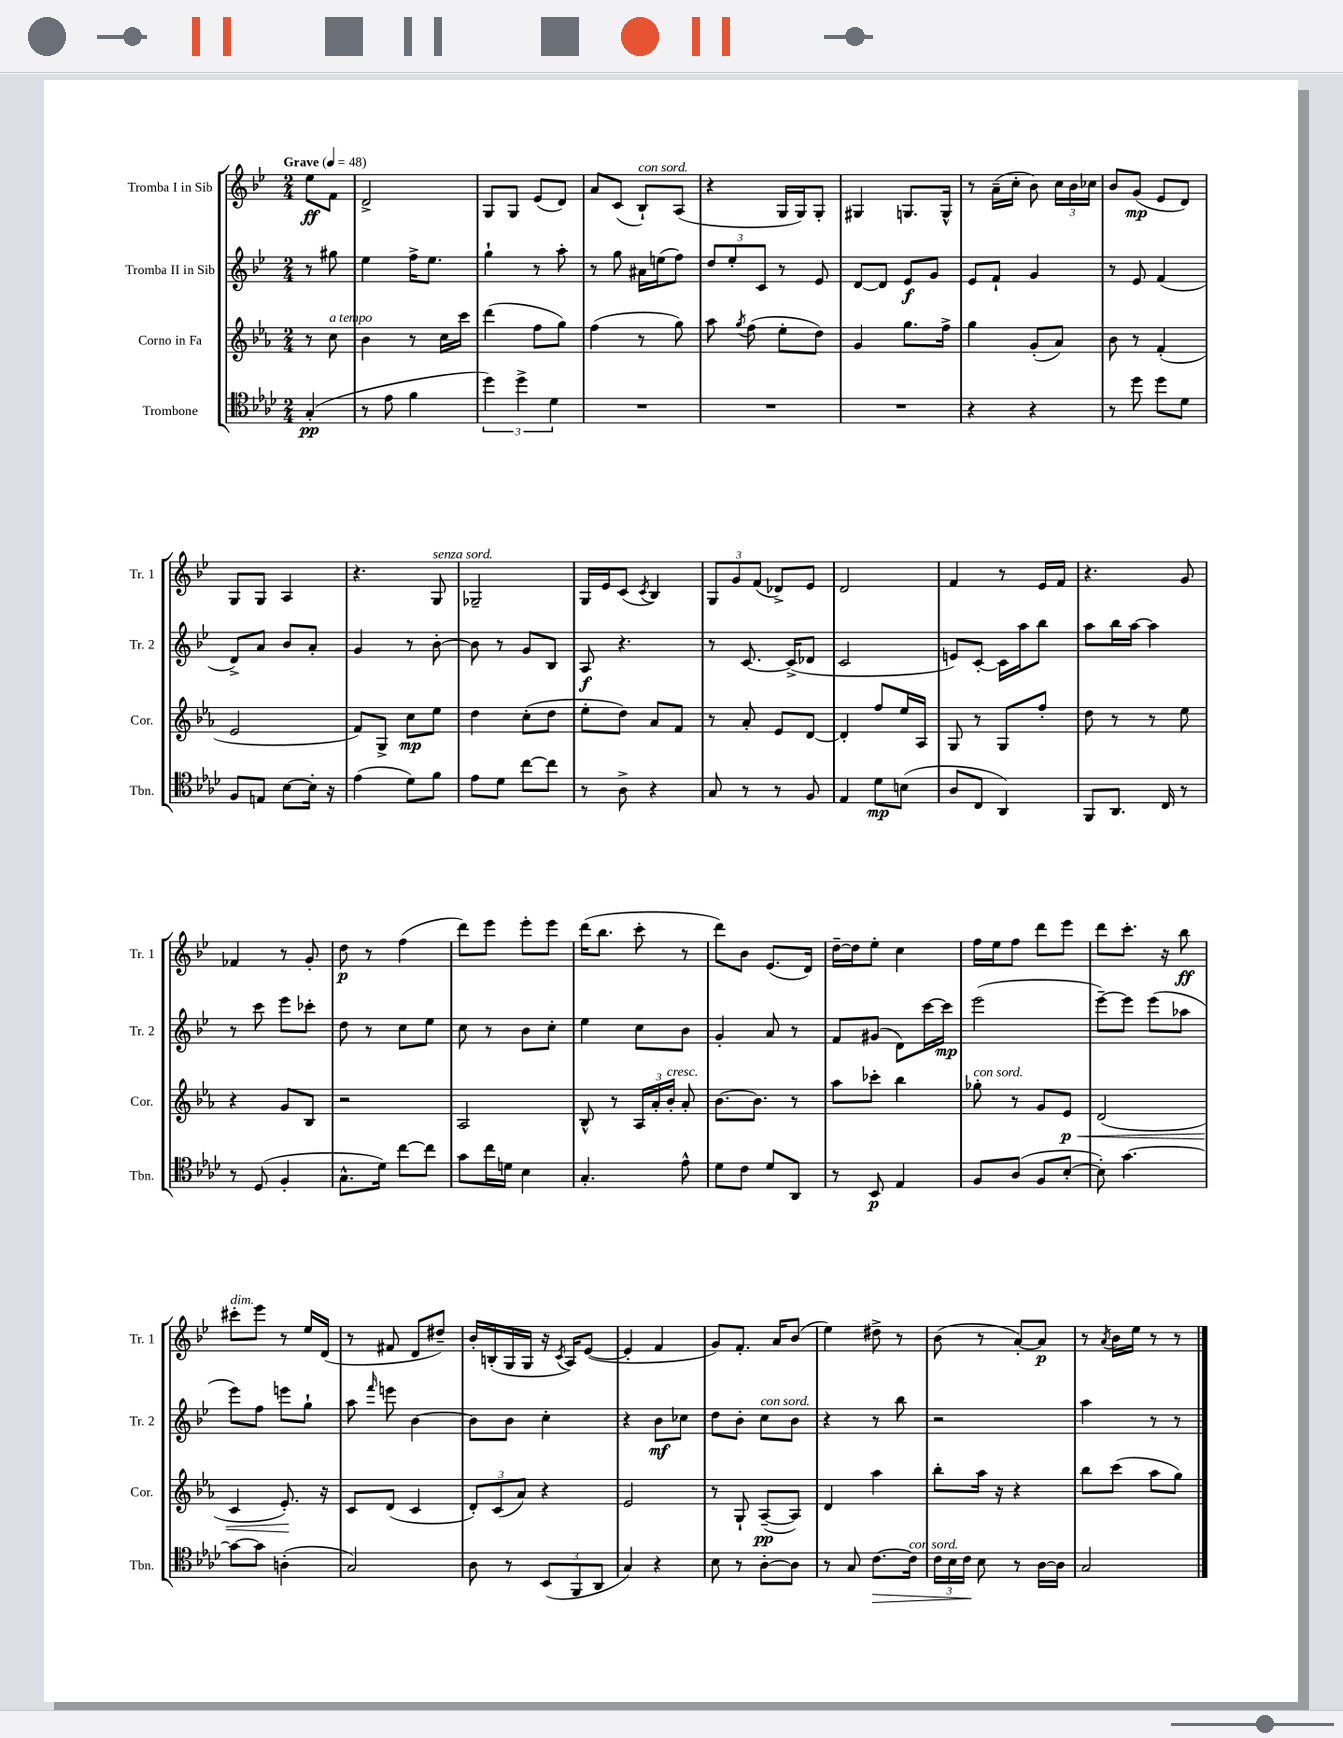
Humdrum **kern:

**kern	**dynam	**kern	**dynam	**kern	**dynam	**kern	**dynam
*part4	*part4	*part3	*part3	*part2	*part2	*part1	*part1
*staff4	*staff4	*staff3	*staff3	*staff2	*staff2	*staff1	*staff1
*I"Trombone	*	*I"Corno in Fa	*	*I"Tromba II in Sib	*	*I"Tromba I in Sib	*
*I'Tbn.	*	*I'Cor.	*	*I'Tr. 2	*	*I'Tr. 1	*
*clefC4	*	*clefG2	*	*clefG2	*	*clefG2	*
*k[b-e-a-d-]	*	*k[b-e-a-]	*	*k[b-e-]	*	*k[b-e-]	*
*M2/4	*	*M2/4	*	*M2/4	*	*M2/4	*
*MM48	*	*MM48	*	*MM48	*	*MM48	*
=	=	=	=	=	=	=	=
!	!	!	!	!	!	!LO:TX:a:B:t=Grave	!
(4G'/	pp	8r	.	8r	.	8ee-\L	ff
!	!	!LO:TX:a:i:t=a tempo	!	!	!	!	!
.	.	8cc\	.	8gg#X\	.	8f\J	.
=1	=1	=1	=1	=1	=1	=1	=1
8r	.	4b-\	.	4ee-\	.	2d^/	.
8e-\	.	.	.	.	.	.	.
4f\	.	8r	.	16ff^\KL	.	.	.
.	.	.	.	8.ee-\J	.	.	.
.	.	16cc\LL	.	.	.	.	.
.	.	16ccc\JJ	.	.	.	.	.
=2	=2	=2	=2	=2	=2	=2	=2
6dd-\)	.	(4ddd\	.	4gg`\	.	8G/L	.
.	.	.	.	.	.	8G/J	.
6dd-^\	.	.	.	.	.	.	.
.	.	8ff\L	.	8r	.	(8e-/L	.
6d-\	.	.	.	.	.	.	.
.	.	8gg\J)	.	8aa'\	.	8d/J)	.
=3	=3	=3	=3	=3	=3	=3	=3
2r	.	(4ff\	.	8r	.	8a/L	.
.	.	.	.	8gg\	.	(8c/J	.
!	!	!	!	!	!	!LO:TX:a:i:t=con sord.	!
.	.	8r	.	16a#X\LL	.	8B-`/L)	.
.	.	.	.	(16een\J	.	.	.
.	.	8gg\)	.	8ff\J)	.	(8A/J	.
=4	=4	=4	=4	=4	=4	=4	=4
2r	.	8aa-\	.	12dd/L	.	4r	.
.	.	.	.	12ee-'/	.	.	.
.	.	8qgg/	.	.	.	.	.
.	.	(8ff\	.	.	.	.	.
.	.	.	.	12c/J	.	.	.
.	.	8ee-'\L	.	8r	.	16G/LL	.
.	.	.	.	.	.	16G/J)	.
.	.	8dd\J)	.	8e-/	.	8G'/J	.
=5	=5	=5	=5	=5	=5	=5	=5
2r	.	4g/	.	[8d/L	.	4G#X/	.
.	.	.	.	8d/J]	.	.	.
.	.	8.gg\L	.	8e-/L	f	8.Gn/L	.
.	.	.	.	8g/J	.	.	.
.	.	16ff^\Jk	.	.	.	16G^^/Jk	.
=6	=6	=6	=6	=6	=6	=6	=6
4r	.	4gg\	.	8e-/L	.	8r	.
.	.	.	.	8f`/J	.	(16a~\LL	.
.	.	.	.	.	.	16cc'\JJ	.
4r	.	(8g'/L	.	4g/	.	8b-\)	.
.	.	8a-/J)	.	.	.	24cc\LL	.
.	.	.	.	.	.	24b-\	.
.	.	.	.	.	.	24cc-X\JJ	.
=7	=7	=7	=7	=7	=7	=7	=7
8r	.	8b-\	.	8r	.	8b-/L	.
8dd-\	.	8r	.	8e-/	.	(8g/J	mp
8dd-\L	.	(4f'/	.	(4f/	.	8e-/L	.
8d-\J	.	.	.	.	.	8d/J)	.
!!LO:LB:g=z
=8	=8	=8	=8	=8	=8	=8	=8
8F/L	.	2e-/	.	8d^/L)	.	8G/L	.
8En/J	.	.	.	8a/J	.	8G/J	.
[8B-\L	.	.	.	8b-/L	.	4A/	.
16B-'\Jk]	.	.	.	8a'/J	.	.	.
16r	.	.	.	.	.	.	.
=9	=9	=9	=9	=9	=9	=9	=9
(4e-\	.	8f/L)	.	4g/	.	4.r	.
.	.	8G^/J	.	.	.	.	.
8d-\L)	.	8cc\L	mp	8r	.	.	.
!	!	!	!	!	!	!LO:TX:a:i:t=senza sord.	!
8f\J	.	8ee-\J	.	[8b-'\	.	8G/	.
=10	=10	=10	=10	=10	=10	=10	=10
8e-\L	.	4dd\	.	8b-\]	.	2G-X~/	.
8d-\J	.	.	.	8r	.	.	.
[8cc\L	.	(8cc'\L	.	8g/L	.	.	.
8cc\J]	.	8dd\J	.	8B-/J	.	.	.
=11	=11	=11	=11	=11	=11	=11	=11
8r	.	8ee-'\L	.	8A/	f	16G/LL	.
.	.	.	.	.	.	16e-/J	.
8A-^\	.	8dd\J)	.	4.r	.	(8c/J	.
.	.	.	.	.	.	8qc/	.
4r	.	8a-/L	.	.	.	4B-/)	.
.	.	8f/J	.	.	.	.	.
=12	=12	=12	=12	=12	=12	=12	=12
8G/	.	8r	.	8r	.	12G/L	.
.	.	.	.	.	.	12g/	.
8r	.	8a-'/	.	[8.c/	.	.	.
.	.	.	.	.	.	(12f/J	.
8r	.	8e-/L	.	.	.	8d-X^/L)	.
.	.	.	.	(16c^/KL]	.	.	.
8F/	.	[8d/J	.	8d-X/J	.	8e-/J	.
=13	=13	=13	=13	=13	=13	=13	=13
4E-/	.	4d'/]	.	2c/	.	2d/	.
8d-\L	mp	8ff/L	.	.	.	.	.
(8Bn\J	.	16ee-/L	.	.	.	.	.
.	.	16A-/JJ	.	.	.	.	.
=14	=14	=14	=14	=14	=14	=14	=14
8A-/L	.	8G/	.	8en/L)	.	4f/	.
8C/J	.	8r	.	[8c'/J	.	.	.
4AA-/)	.	8G/L	.	16c\LL]	.	8r	.
.	.	.	.	16aa\J	.	.	.
.	.	8ff'/J	.	8bb-\J	.	16e-/LL	.
.	.	.	.	.	.	16f/JJ	.
=15	=15	=15	=15	=15	=15	=15	=15
8FF/L	.	8dd\	.	8aa\L	.	4.r	.
8.AA-/J	.	8r	.	16bb-\L	.	.	.
.	.	.	.	[16aa\JJ	.	.	.
.	.	8r	.	4aa\]	.	.	.
16C/	.	.	.	.	.	.	.
8r	.	8ee-\	.	.	.	8g/	.
!!LO:LB:g=z
=16	=16	=16	=16	=16	=16	=16	=16
8r	.	4r	.	8r	.	4f-X/	.
(8D-/	.	.	.	8ccc\	.	.	.
4F'/	.	8g/L	.	8eee-\L	.	8r	.
.	.	8B-/J	.	8ccc-X'\J	.	8g'/	.
=17	=17	=17	=17	=17	=17	=17	=17
8.G^^\L	.	2r	.	8dd\	.	8dd\	p
.	.	.	.	8r	.	8r	.
16d-\Jk)	.	.	.	.	.	.	.
[8cc\L	.	.	.	8cc\L	.	(4ff\	.
8cc\J]	.	.	.	8ee-\J	.	.	.
=18	=18	=18	=18	=18	=18	=18	=18
8g\L	.	2A-/	.	8cc\	.	8ddd\L)	.
16cc\L	.	.	.	8r	.	8eee-\J	.
16dn\JJ	.	.	.	.	.	.	.
4B-\	.	.	.	8b-\L	.	8eee-'\L	.
.	.	.	.	8cc'\J	.	8eee-\J	.
=19	=19	=19	=19	=19	=19	=19	=19
4.G'/	.	8B-^^/	.	4ee-\	.	(16ddd\KL	.
.	.	.	.	.	.	8.bb-\J	.
.	.	8r	.	.	.	.	.
.	.	24A-/LL	.	8cc\L	.	8ccc'\	.
.	.	24a-'/	.	.	.	.	.
!	!	!LO:TX:a:i:t=cresc.	!	!	!	!	!
.	.	24b-'/JJ	.	.	.	.	.
8e-^^\	.	8a-'/	.	8b-\J	.	8r	.
=20	=20	=20	=20	=20	=20	=20	=20
8d-\L	.	[8.b-\L	.	4g'/	.	8ddd\L)	.
8c\J	.	.	.	.	.	8b-\J	.
.	.	8.b-\J]	.	.	.	.	.
8d-/L	.	.	.	8a/	.	(8.e-/L	.
8AA-/J	.	8r	.	8r	.	.	.
.	.	.	.	.	.	16d/Jk)	.
=21	=21	=21	=21	=21	=21	=21	=21
8r	.	8aa-\L	.	8f/L	.	[16dd~\LL	.
.	.	.	.	.	.	16dd\J]	.
8BB-/	p	8ccc-X'\J	.	(8g#X/J	.	8ee-'\J	.
4E-/	.	4bb-\	.	8d\L)	.	4cc\	.
.	.	.	.	[16ccc\L	.	.	.
.	.	.	.	16ccc\JJ]	mp	.	.
=22	=22	=22	=22	=22	=22	=22	=22
!	!	!LO:TX:a:i:t=con sord.	!	!	!	!	!
8F/L	.	8gg-X'\	.	(2eee-\	.	16ff\LL	.
.	.	.	.	.	.	16ee-\J	.
(8A-/J	.	8r	.	.	.	8ff\J	.
8F/L	.	8g/L	.	.	.	8ddd\L	.
!	!	!	!LO:HP:b	!	!	!	!
[8B-'/J	.	8e-/J	< p	.	.	8eee-\J	.
=23	=23	=23	=23	=23	=23	=23	=23
8B-'\])	.	(2d/	.	[8eee-~\L)	.	8ddd\L	.
[4.g\	.	.	.	8eee-\J]	.	8.ccc'\J	.
.	.	.	.	(8eee-\L	.	.	.
.	.	.	.	.	.	16r	.
.	.	.	.	8aa-X\J	.	8bb-\	ff
!!LO:LB:g=z
=24	=24	=24	=24	=24	=24	=24	=24
!	!	!	!	!	!	!LO:TX:a:i:t=dim.	!
8g\L_	.	4c/	.	8eee-\L)	.	8ccc#X'\L	.
8g\J]	.	.	.	8ff\J	.	8eee-\J	.
(4An'\	.	8.e-'/)	.	8eeen\L	.	8r	.
.	.	.	.	8gg`\J	.	16ee-/LL	.
.	.	16r	[	.	.	(16d/JJ	.
=25	=25	=25	=25	=25	=25	=25	=25
2G/)	.	8c/L	.	8aa\	.	8r	.
.	.	.	.	16qqfff/	.	.	.
.	.	(8d/J	.	8eeen\	.	8f#X/	.
.	.	4c/	.	[4b-\	.	8d/L	.
.	.	.	.	.	.	8dd#X~/J)	.
=26	=26	=26	=26	=26	=26	=26	=26
8A-\	.	12d'/L)	.	8b-\L]	.	16b-'/LL	.
.	.	.	.	.	.	(16Bn'/	.
.	.	(12c/	.	.	.	.	.
8r	.	.	.	8b-\J	.	16G/	.
.	.	12a-/J)	.	.	.	.	.
.	.	.	.	.	.	16G/JJ	.
(12BB-/L	.	4r	.	4cc'\	.	16r	.
.	.	.	.	.	.	8qc/	.
.	.	.	.	.	.	16A/KL)	.
12FF/	.	.	.	.	.	.	.
.	.	.	.	.	.	([8e-/J	.
12AA-/J	.	.	.	.	.	.	.
=27	=27	=27	=27	=27	=27	=27	=27
4G/)	.	2e-/	.	4r	.	4e-'/]	.
4r	.	.	.	8b-\L	mf	4f/	.
.	.	.	.	8cc-X\J	.	.	.
=28	=28	=28	=28	=28	=28	=28	=28
8B-\	.	8r	.	8dd\L	.	8g/L)	.
8r	.	8G`/	.	8b-'\J	.	8.f'/J	.
!	!	!	!	!LO:TX:a:i:t=con sord.	!	!	!
[8A-'\L	.	([8A-~/L	pp	8cc\L	.	.	.
.	.	.	.	.	.	16a/KL	.
8A-\J]	.	8A-/J])	.	8b-\J	.	(8b-/J	.
=29	=29	=29	=29	=29	=29	=29	=29
8r	.	4d/	.	4r	.	4ee-\)	.
8G/	.	.	.	.	.	.	.
!	!LO:HP:b	!	!	!	!	!	!
[8.c\L	>	4aa-\	.	8r	.	8dd#X^\	.
.	.	.	.	8bb-\	.	8r	.
!LO:TX:a:i:t=con sord.	!	!	!	!	!	!	!
16c\Jk]	.	.	.	.	.	.	.
=30	=30	=30	=30	=30	=30	=30	=30
24c\LL	.	8bb-'\L	.	2r	.	(8b-\	.
24B-\	.	.	.	.	.	.	.
24c\JJ	.	.	.	.	.	.	.
8B-\	]	16aa-\Jk	.	.	.	8r	.
.	.	16r	.	.	.	.	.
8r	.	4r	.	.	.	[8a'/L)	.
[16A-\LL	.	.	.	.	.	8a/J]	p
16A-\JJ]	.	.	.	.	.	.	.
=31	=31	=31	=31	=31	=31	=31	=31
2G/	.	8bb-\L	.	4aa\	.	8r	.
.	.	.	.	.	.	8qa/	.
.	.	(8ccc\J	.	.	.	16b-\LL	.
.	.	.	.	.	.	16ee-\JJ	.
.	.	8aa-\L	.	8r	.	8r	.
.	.	8gg\J)	.	8r	.	8r	.
==	==	==	==	==	==	==	==
*-	*-	*-	*-	*-	*-	*-	*-
